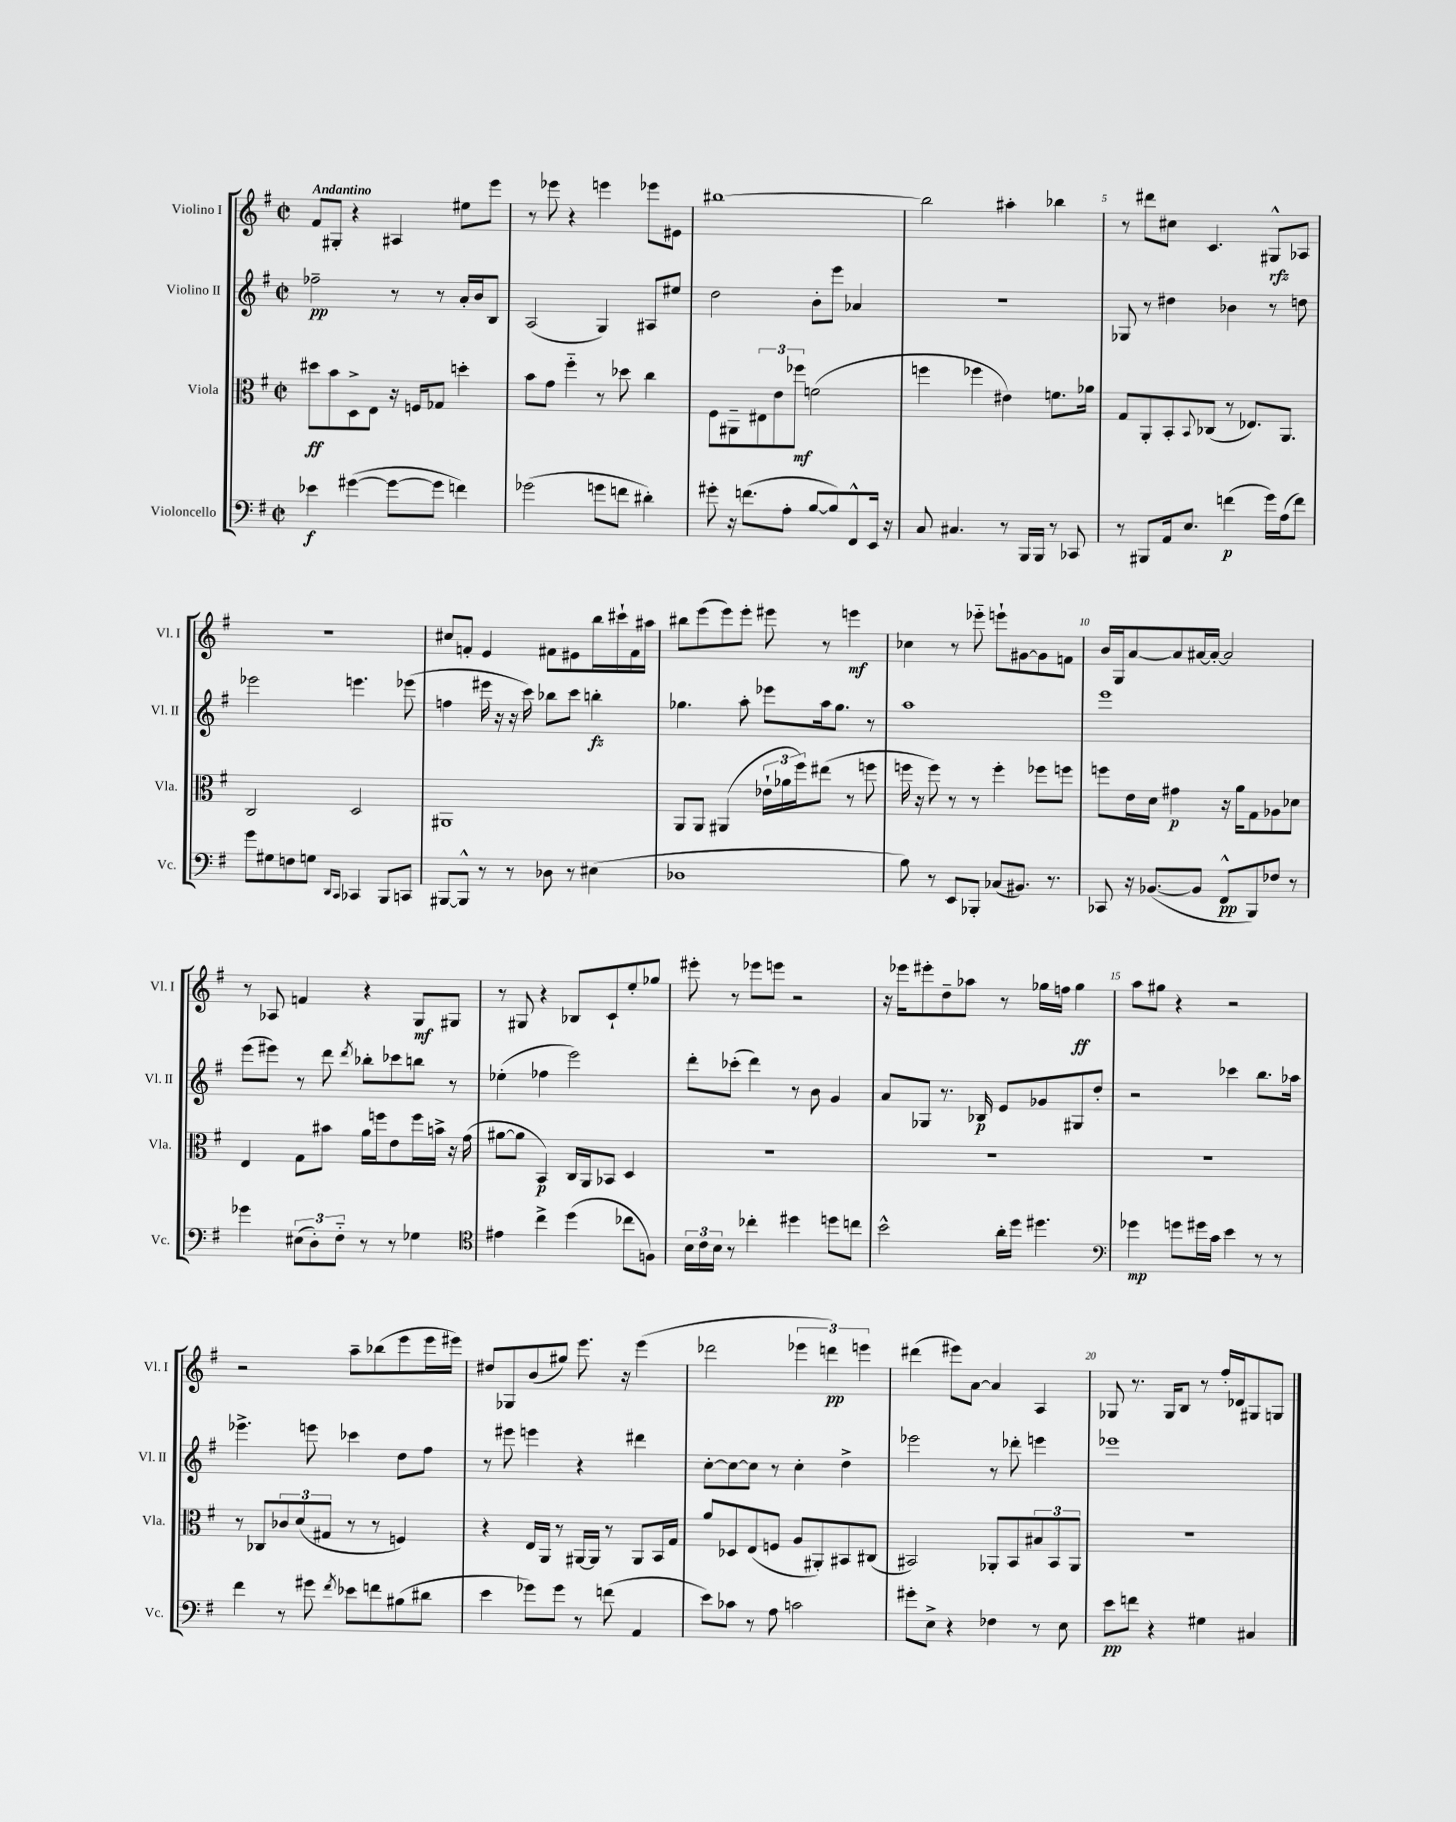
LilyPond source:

<<
\new StaffGroup <<
\new Staff = "s0" \with { instrumentName = "Violino I" shortInstrumentName = "Vl. I" } {
    \clef treble \key g \major \defaultTimeSignature \time 2/2 \tempo "Andantino"
    fis'8 gis8-. r4 ais4 eis''8 e'''8 |
    r8 ees'''8 r4 e'''4 ees'''8 eis'8 |
    bis''1~ |
    bis''2 ais''4-. bes''4 |
    r8 dis'''8 cis''8 c'4. gis8-^\rfz aes8 |
    r1 |
    cis''8 f'8-. e'4 fis'8 eis'8 b''16 cis'''16-! fis'16 ais''16 |
    bis''8 e'''8( e'''8) e'''8-. eis'''8 r8 e'''4\mf |
    ces''4 r8 ees'''8-_ e'''8-! gis'8~ gis'8 f'8 |
    b'16 g16 a'8~ a'8 ais'16~ ais'16~-. ais'2 |
    r8 aes8 f'4 r4 g8\mf gis8 |
    r8 gis8 r4 bes8 c'8-! e''8-. ges''8 |
    eis'''8-. r8 ees'''8 e'''8 r2 |
    r16 ees'''16 eis'''8-. d''8-- aes''8 r8 ges''16 f''16 ges''4\ff |
    a''8 gis''8 r4 r2 |
    r2 a''8-- bes''8( e'''8 e'''16 eis'''16) |
    dis''8 ges8 b'8( gis''8) e'''8. r16 e'''4( |
    des'''2 \tuplet 3/2 { ees'''4 d'''4\pp) e'''4 } |
    dis'''4( eis'''8) a'8~ a'4 a4 |
    ges8 r8. ges16 b8 r8 fis''16-. des'16 gis8 g8 \bar "|." |
}
\new Staff = "s1" \with { instrumentName = "Violino II" shortInstrumentName = "Vl. II" } {
    \clef treble \key g \major \defaultTimeSignature \time 2/2
    fes''2--\pp r8 r8 a'16-. b'16 b8 |
    a2( g4) ais8 eis''8 |
    d''2 b'8-. e'''8 aes'4 |
    R1 |
    ges8 r8 dis''4 bes'4 r8 d''8 |
    ees'''2 e'''4. ees'''8( |
    f''4 eis'''16 r16 r16 c'''16) bes''8 c'''8 b''4-.\fz |
    ges''4. a''8-. ees'''8 a''16 ges''8. r8 |
    a''1 |
    e'''1 |
    e'''8( eis'''8) r8 d'''8 \acciaccatura { d'''8 } bes''8-. ces'''8 b''8 r8 |
    ees''4-.( fes''4 e'''2) |
    d'''8-. ces'''8-.( d'''4) r8 b'8 g'4 |
    a'8 ges8 r8. bes16\p e'8 ges'8 gis8 d''8-. |
    r2 ces'''4 b''8. aes''16 |
    ees'''4.-> e'''8 ces'''4 d''8 fis''8 |
    r8 eis'''8 e'''4 r4 dis'''4 |
    c''8~-. c''8~ c''8 r8 c''4-. d''4-> |
    ees'''2 r8 des'''8-. e'''4 |
    ees'''1 \bar "|." |
}
\new Staff = "s2" \with { instrumentName = "Viola" shortInstrumentName = "Vla." } {
    \clef alto \key g \major \defaultTimeSignature \time 2/2
    dis''8\ff b'8 d8-> e8 r16 f16 ges8 d''4-. |
    b'8 g'8 fis''4-_ r8 des''8 c''4 |
    fis8 ais,8-- \tuplet 3/2 { eis8 e'8 fes''8\mf } f'2( |
    f''4 fes''4 eis'4) f'8. aes'16 |
    g8 a,8-. b,8-. \appoggiatura { b,8 } ces8( r8 ees8.) a,8. |
    c2 d2 |
    ais,1 |
    a,8 a,8 ais,4( \tuplet 3/2 { ees'16-! aes'16 fis''16) } eis''8( r8 f''8 |
    f''16 r16 f''8) r8 r8 f''4-. fes''8 f''8 |
    f''8 e'16 d'16 gis'4\p r16 a'16 g8 aes8 des'8 |
    e4 g8 bis'8 a'16 f''16 e'8 f''16 b'16-> r16 g'16( |
    ais'8~ ais'8 b,4\p) c16 a,16 bes,8 d4 |
    R1 |
    R1 |
    R1 |
    r8 ces8 \tuplet 3/2 { ces'8 d'8( gis8 } r8 r8 f4) |
    r4 e16 a,16 r8 ais,16~ ais,16 r8 ais,8 b,16 g16 |
    a'8 des8 e8( f8 a8 ais,8-.) bis,8 cis8( |
    bis,2) aes,8-. bis,8 \tuplet 3/2 { bis8 bis,8 aes,8 } |
    R1 \bar "|." |
}
\new Staff = "s3" \with { instrumentName = "Violoncello" shortInstrumentName = "Vc." } {
    \clef bass \key g \major \defaultTimeSignature \time 2/2
    ees'4\f gis'4~( gis'8~ gis'8 f'4) |
    ges'2( g'8 f'8 dis'4-.) |
    gis'8-. r16 f'8.( a8-. b8~ b8) fis,8-^ e,16 r16 |
    c8 cis4. r8 b,,16 b,,16 r8 ces,8 |
    r8 bis,,8 a,16 e8. f'4\p( g'16) a16( f'8) |
    g'8 gis8 f8 g8 \grace { d,16 c,16 } ces,4 b,,8 c,8 |
    bis,,8~ bis,,8-^ r8 r8 des8 r8 eis4( |
    des1 |
    b8) r8 e,8 bes,,8-. ces8( bis,8.) r8. |
    ces,8 r16 bes,8.~( bes,8 fis,8-^\pp b,,8) fes8 r8 |
    ges'4 \tuplet 3/2 { eis8( d8-.) fis8-_ } r8 r8 ges4 |
    \clef tenor eis'4 c''4-> d''4( ces''8 f8) |
    \tuplet 3/2 { b16 c'16 b16 } r8 ces''4-. dis''4 d''8 c''8 |
    b'2-^ a'16-. d''16 dis''4. |
    \clef bass ges'4\mp g'8 gis'16 c'16 e'4 r8 r8 |
    fis'4 r8 gis'8 \acciaccatura { fis'8 } ees'8 f'8 bis8( dis'8 |
    e'4 ges'8) ges'8 r8 f'8( a,4 |
    e'8) ces'8 r8 a8 c'2 |
    gis'8-. e8-> r4 fes4 r8 e8 |
    e'8\pp f'8 r4 gis4 cis4 \bar "|." |
}
>>
>>
\layout { \context { \Score \override BarNumber.break-visibility = ##(#f #t #t) barNumberVisibility = #(every-nth-bar-number-visible 5) } }
